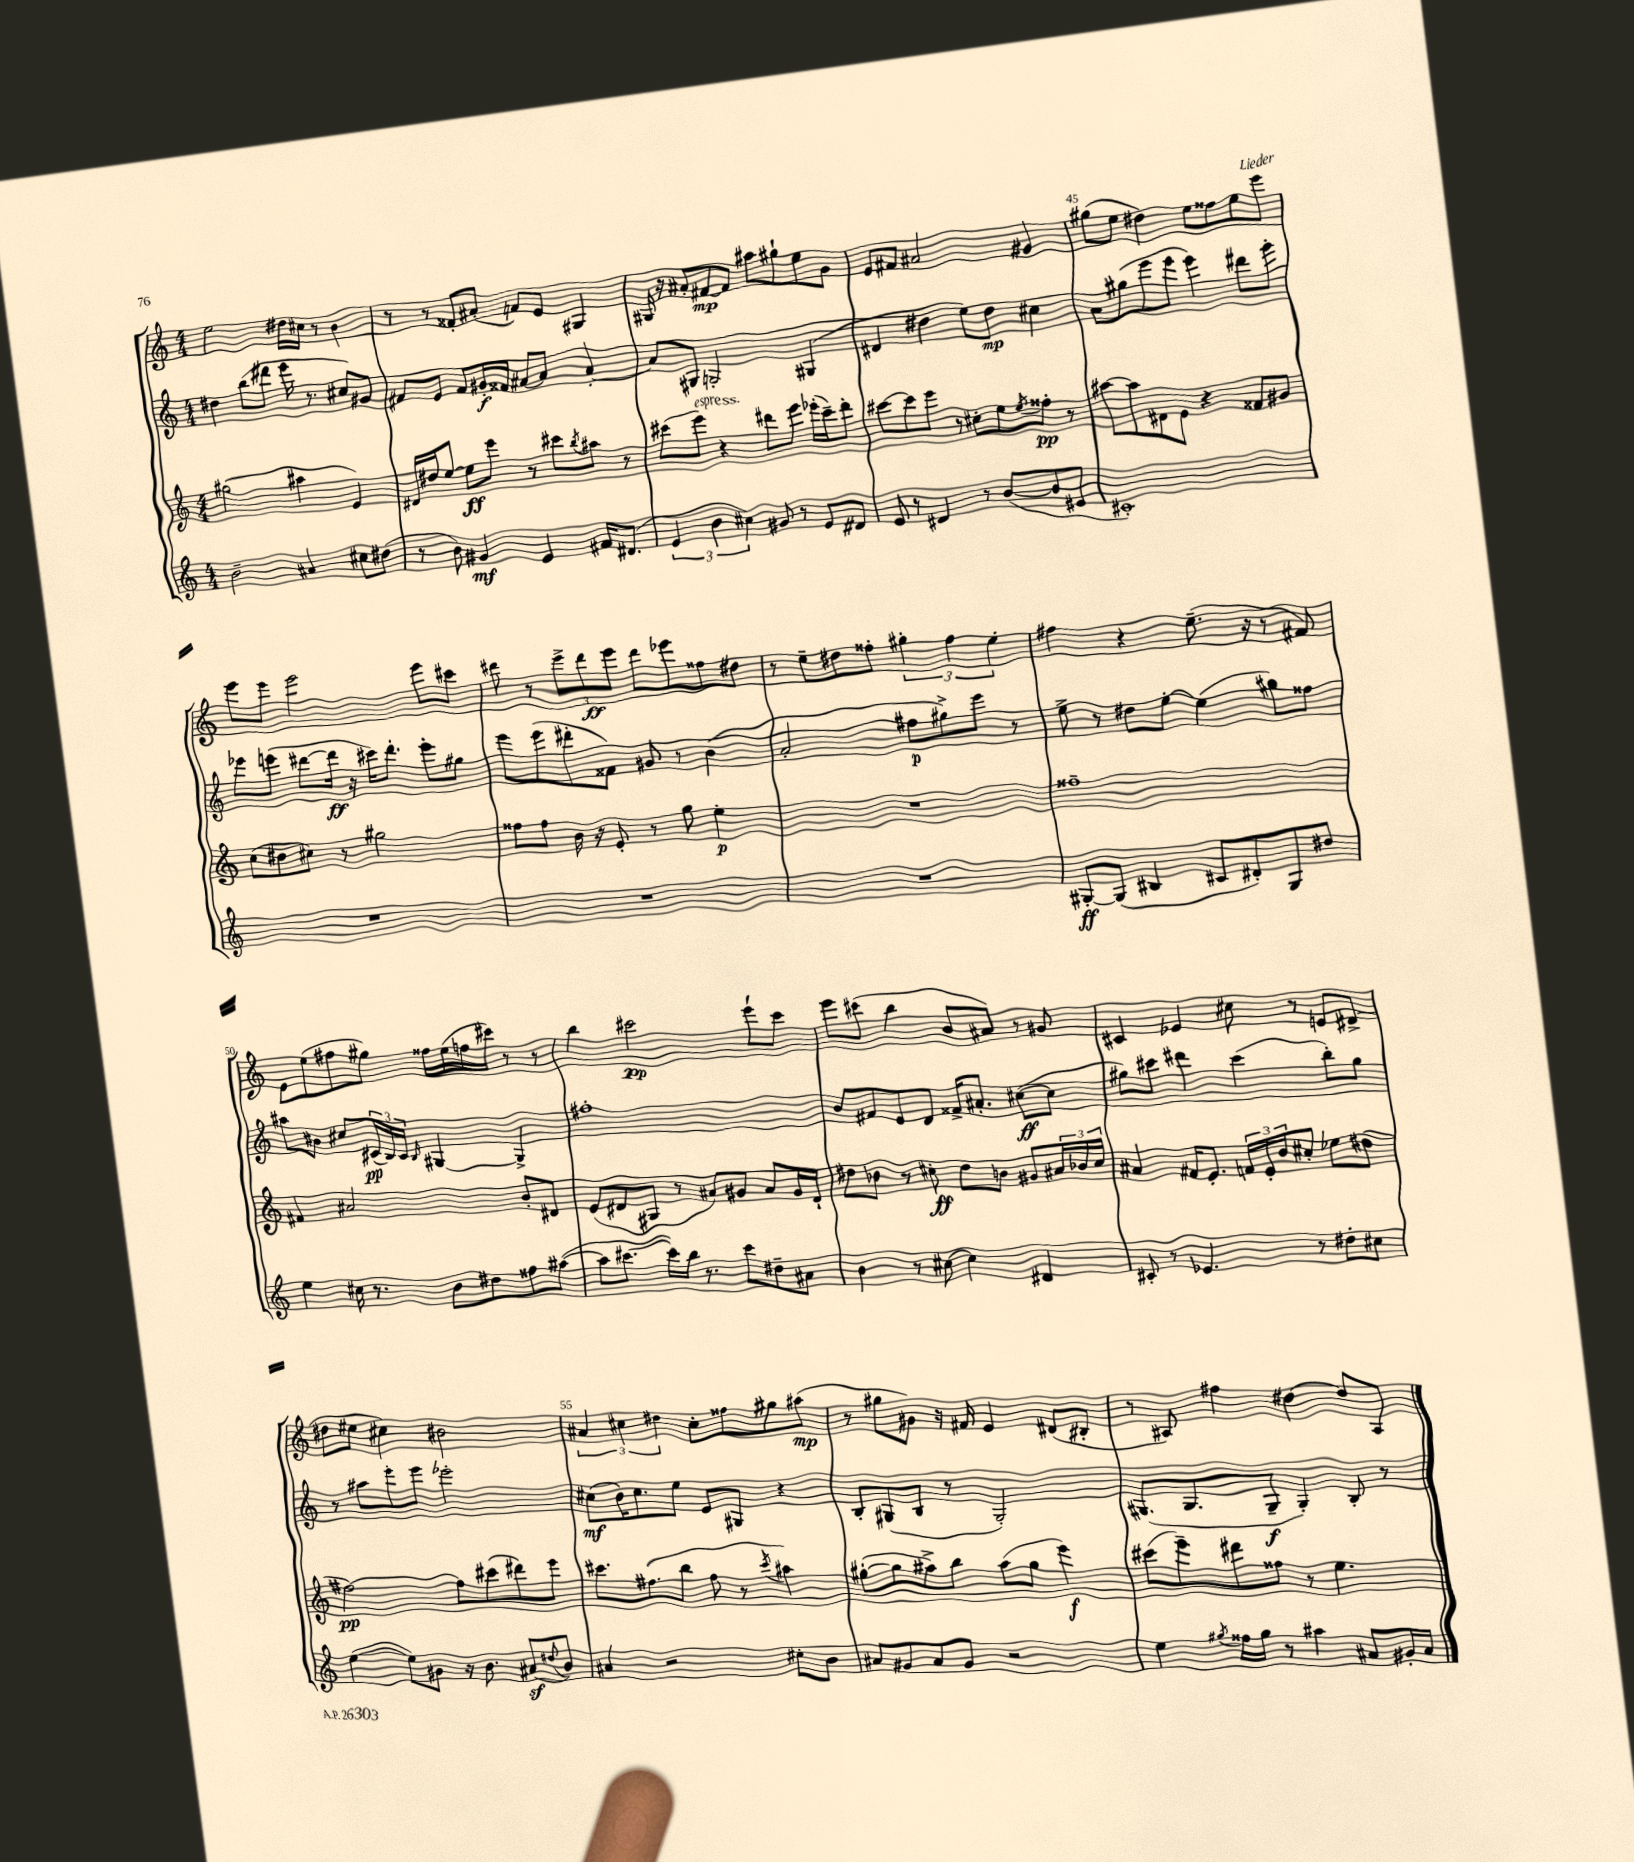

**kern	**dynam	**kern	**dynam	**kern	**dynam	**kern	**dynam
*part4	*part4	*part3	*part3	*part2	*part2	*part1	*part1
*staff4	*staff4	*staff3	*staff3	*staff2	*staff2	*staff1	*staff1
*clefG2	*	*clefG2	*	*clefG2	*	*clefG2	*
*k[]	*	*k[]	*	*k[]	*	*k[]	*
*M4/4	*	*M4/4	*	*M4/4	*	*M4/4	*
=41	=41	=41	=41	=41	=41	=41	=41
2b~\	.	(2gg#X\	.	4dd#X\	.	2ee\	.
.	.	.	.	(8bb\L	.	.	.
.	.	.	.	8ddd#X\J	.	.	.
4a#X/	.	4aa#X\	.	16eee\	.	16dd#X\LL	.
.	.	.	.	8.r	.	16cc#X\JJ	.
.	.	.	.	.	.	8r	.
8cc#X\L	.	4e/)	.	8cc#X/L)	.	4b\	.
(8dd#X\J	.	.	.	8g#X/J	.	.	.
=42	=42	=42	=42	=42	=42	=42	=42
8r	.	16d#X/LL	.	8f#X/L	.	8r	.
.	.	16dd#X/J	.	.	.	.	.
8b\)	.	[8ee/J	.	8e/J	.	8r	.
4g#X/	mf	8ee\L]	ff	8f#/L	.	8f##X'/L	.
.	.	8eee\J	.	16g#X'/L	f	(8a#X'/J	.
.	.	.	.	16f##X/JJ	.	.	.
4e/	.	8r	.	[8a#X/L	.	8fn/L)	.
.	.	8ccc#X\L	.	8a#/J]	.	8e/J	.
.	.	8qbb/	.	.	.	.	.
16f#X/KL	.	8aa#X\J	.	[4a#'/	.	4G#X/	.
(8.d#X/J	.	.	.	.	.	.	.
.	.	8r	.	.	.	.	.
=43	=43	=43	=43	=43	=43	=43	=43
6e/	.	(8ccc#X\L	.	8a#/L]	.	16G#X/	.
.	.	.	.	.	.	16r	.
!	!	!LO:TX:a:i:t=espress.	!	!	!	!	!
.	.	8eee\J)	.	8G#X/J	.	8a#X'/L	.
6b\	.	.	.	.	.	.	.
.	.	4r	.	2Gn'/	.	[8f#X/	mp
6cc#X\)	.	.	.	.	.	.	.
.	.	.	.	.	.	8f#/J]	.
8g#X/	.	8ddd#X\L	.	.	.	8aa#X\L	.
8r	.	8eee\J	.	.	.	8gg#X`\	.
8e/L	.	(16eee-X'\LL	.	(4G#X/	.	8ee\	.
.	.	16ccc#~\J)	.	.	.	.	.
8d#X/J	.	8ddd#'\J	.	.	.	8g\J	.
=44	=44	=44	=44	=44	=44	=44	=44
8e/	.	[8ccc#X\L	.	4d#X/	.	8e/L	.
8r	.	8ccc#\]	.	.	.	8f#X/J	.
4d#X/	.	8eee\J	.	4dd#X\	.	2a#X/	.
.	.	8r	.	.	.	.	.
8r	.	8cc#X'\L	.	8ee\L)	.	.	.
([8b/L	.	8ee\	.	8dd#\J	mp	.	.
.	.	8qee/	.	.	.	.	.
8b/]	.	8ff##X'\J	pp	4cc#X\	.	4g#X/	.
8e#X/J	.	8r	.	.	.	.	.
=45	=45	=45	=45	=45	=45	=45	=45
1c#X')	.	[8aa#X\L	.	8a\L	.	(8gg#X\L	.
.	.	8aa#\]	.	(8gg#X\	.	8ee\J	.
.	.	8d#X\	.	8eee\	.	4dd#X\)	.
.	.	8e\J	.	8eee\J	.	.	.
.	.	4r	.	4eee\)	.	8ee\L	.
.	.	.	.	.	.	8ff##X\	.
.	.	8f##X/L	.	8ddd#X\L	.	8ee\	.
.	.	8g#X/J	.	8eee'\J	.	8eee\J	.
!!LO:LB:g=z
=46	=46	=46	=46	=46	=46	=46	=46
1r	.	(8cc\L	.	8eee-X\L	.	8eee\L	.
.	.	8dd#X\	.	(8eeen\J	.	8eee\J	.
.	.	8cc#X\J)	.	[8ddd#X\L	.	2eee\	.
.	.	8r	.	16ddd#\Jk]	ff	.	.
.	.	.	.	16r	.	.	.
.	.	2gg#X\	.	16ccc#X\KL)	.	.	.
.	.	.	.	8.ddd#'\J	.	.	.
.	.	.	.	8eee'\L	.	8eee\L	.
.	.	.	.	8gg#X\J	.	8ccc#X\J	.
=47	=47	=47	=47	=47	=47	=47	=47
1r	.	8ff##X\L	.	8eee\L	.	8ddd#X\	.
.	.	8ff##\J	.	(8eee\	.	8r	.
.	.	16b\	.	8ddd#X'\	.	12eee^\L	.
.	.	16r	.	.	.	.	.
.	.	.	.	.	.	12ddd#\	ff
.	.	8e'/	.	8f##X\J)	.	.	.
.	.	.	.	.	.	12eee\J	.
.	.	8r	.	8g#X/	.	8ddd#\L	.
.	.	8gg\	.	8r	.	8eee-X\	.
.	.	4ee'\	p	(4b\	.	8ff##X\	.
.	.	.	.	.	.	8dd#X\J	.
=48	=48	=48	=48	=48	=48	=48	=48
1r	.	1r	.	2a'/	.	8r	.
.	.	.	.	.	.	8ee~\L	.
.	.	.	.	.	.	8dd#X\	.
.	.	.	.	.	.	8ff##X'\J	.
.	.	.	.	8ff#X\L	p	6gg#X'\	.
.	.	.	.	8gg#X^\)	.	.	.
.	.	.	.	.	.	6ff##\	.
.	.	.	.	8eee\J	.	.	.
.	.	.	.	.	.	6ee'\	.
.	.	.	.	8r	.	.	.
=49	=49	=49	=49	=49	=49	=49	=49
[8G#X'/L	ff	1ff##X~	.	8ee^\	.	4ff#X\	.
(8G#/J]	.	.	.	8r	.	.	.
4B#X/	.	.	.	8dd#X\L	.	4r	.
.	.	.	.	[8ee'\J	.	.	.
8c#X/L	.	.	.	(4ee\]	.	(8.ee~\	.
8d#X'/)	.	.	.	.	.	.	.
.	.	.	.	.	.	16r	.
8G#/	.	.	.	8gg#X\L)	.	8r	.
8dd#X/J	.	.	.	8ff##X\J	.	8f#X/)	.
!!LO:LB:g=z
=50	=50	=50	=50	=50	=50	=50	=50
4ee\	.	4f#X/	.	8aa#X\L	.	8e\L	.
.	.	.	.	8b#X\J	.	(8ee\	.
16cc#X\	.	2a#X/	.	8cc#X/L	.	8ff#X\	.
8.r	.	.	.	.	.	.	.
.	.	.	.	(24c#X/L	pp	8gg#X\J)	.
.	.	.	.	24B/)	.	.	.
.	.	.	.	24c#/JJ	.	.	.
.	.	.	.	16qqB/	.	.	.
8b\L	.	.	.	[4G#X/	.	16ff##X\LL	.
.	.	.	.	.	.	(16ee\	.
8dd#X\	.	.	.	.	.	16ffn\	.
.	.	.	.	.	.	16ccc#X\JJ)	.
8ff##X\	.	8b'/L	.	4G#^/]	.	8r	.
([8aa#X\J	.	8d#X/J	.	.	.	8r	.
=51	=51	=51	=51	=51	=51	=51	=51
8aa#\L]	.	(8e/L	.	1ff#X'	.	4bb\	.
[8.ccc#X\J	.	8d#X/	.	.	.	.	.
.	.	8G#X/J	.	.	.	2ccc#X\	pp
16ccc#\LL])	.	.	.	.	.	.	.
16bb\JJ	.	8r	.	.	.	.	.
8.r	.	.	.	.	.	.	.
.	.	8a#X/L)	.	.	.	.	.
8ccc#\L	.	8g#X/J	.	.	.	.	.
8dd#X~\	.	8a#/L	.	.	.	8eee`\L	.
8a#X\J	.	16g#/L	.	.	.	8ccc#\J	.
.	.	16d#`/JJ	.	.	.	.	.
=52	=52	=52	=52	=52	=52	=52	=52
4b\	.	8dd#X\L	.	8b/L	.	8eee\L	.
.	.	8b-X\J	.	8f#X/	.	(8ccc#X\J	.
8r	.	8r	.	8e/	.	4bb\	.
[8cc#X\	.	8cc#X'\	ff	8d/J	.	.	.
4cc#\]	.	8dd#\L	.	16f##X^/KL	.	8b/L	.
.	.	.	.	8.a#X'/J	.	.	.
.	.	8bn\J	.	.	.	8a#X/J)	.
4d#X/	.	8g#X/L	.	([8cc#X\L	ff	8r	.
.	.	24a#X/L	.	8cc#\J]	.	8g#X/	.
.	.	24b-X/	.	.	.	.	.
.	.	24cc#/JJ	.	.	.	.	.
=53	=53	=53	=53	=53	=53	=53	=53
8c#X'/	.	4a#X/	.	8gg#X\L)	.	4c#X/	.
8r	.	.	.	8ccc#X\J	.	.	.
4.e-X/	.	16f#X/KL	.	4ddd#X\	.	4e-X/	.
.	.	8.e'/J	.	.	.	.	.
.	.	24fn/LL	.	(4ccc#\	.	8cc#X\	.
.	.	24e'/	.	.	.	.	.
.	.	24b/J	.	.	.	.	.
8r	.	8cc#X'/J	.	.	.	8r	.
8dd#X'\L	.	8ee-X\L	.	8bb'\L)	.	8en/L	.
8cc#X\J	.	(8dd#X\J	.	8gg#\J	.	(8d#X^/J	.
!!LO:LB:g=z
=54	=54	=54	=54	=54	=54	=54	=54
([4ee\	.	[2ff#X\)	pp	8r	.	8dd#X\L	.
.	.	.	.	8aa#X\L	.	8ee#X\J	.
8ee\L])	.	.	.	8eee'\	.	4cc#X\)	.
8g#X\J	.	.	.	8eee\J	.	.	.
16r	.	8ff#\L]	.	2eee-X'\	.	2b#X\	.
8.b\	.	.	.	.	.	.	.
.	.	(8ccc#X\	.	.	.	.	.
(8a#Xz/L	.	8ddd#X\)	.	.	.	.	.
8qqdd#X/	.	.	.	.	.	.	.
8b/J)	.	8eee\J	.	.	.	.	.
=55	=55	=55	=55	=55	=55	=55	=55
4a#X/	.	8.ccc#X\L	.	(8cc#X\L	mf	6a#X/	.
.	.	.	.	16b\K)	.	.	.
.	.	.	.	.	.	6cc#X\	.
.	.	(8.ff#X\	.	8.cc#\	.	.	.
2r	.	.	.	.	.	.	.
.	.	.	.	.	.	6dd#X\	.
.	.	8bb\J	.	8ee\J	.	.	.
.	.	8ff#\	.	8e/L	.	8cc#'\L	.
.	.	8r	.	8G#X/J	.	8ff##X\	.
.	.	8qccc#/	.	.	.	.	.
8cc#X'\L	.	4aa#X\)	.	4r	.	8gg#X\	.
8b\J	.	.	.	.	.	(8aa#X\J	mp
=56	=56	=56	=56	=56	=56	=56	=56
8a#X/L	.	([8gg#X'\L	.	8B'/L	.	8r	.
8g#X/	.	8gg#\]	.	(8G#X/	.	8gg#X\L	.
8a#/	.	8aa#X^\)	.	8B/J	.	8g#X\J)	.
8g#/J	.	8bb\J	.	8r	.	16r	.
.	.	.	.	.	.	16f#X/	.
2r	.	(8aa#\L	.	2G#'/)	.	4e/	.
.	.	8gg#\J	.	.	.	.	.
.	.	4eee\)	f	.	.	(8d#X/L	.
.	.	.	.	.	.	8B#X'/J	.
=57	=57	=57	=57	=57	=57	=57	=57
4ee\	.	(8ccc#X\L	.	(8.G#X/L	.	8r	.
.	.	8eee~\)	.	.	.	8A#X/)	.
.	.	.	.	8.G#/	.	.	.
8qgg#X/	.	.	.	.	.	.	.
16ff##X\LL	.	8ddd#X\	.	.	.	4ff#X\	.
16gg#\JJ	.	.	.	.	.	.	.
8r	.	8ff##X\J	.	8G#~/J	f	.	.
4aa#X\	.	8r	.	4G#'/)	.	[4dd#X\	.
.	.	4.ee\	.	.	.	.	.
8a#X/L	.	.	.	8B'/	.	8dd#/L]	.
16g#X'/L	.	.	.	8r	.	8A#/J	.
16a#/JJ	.	.	.	.	.	.	.
==	==	==	==	==	==	==	==
*-	*-	*-	*-	*-	*-	*-	*-
